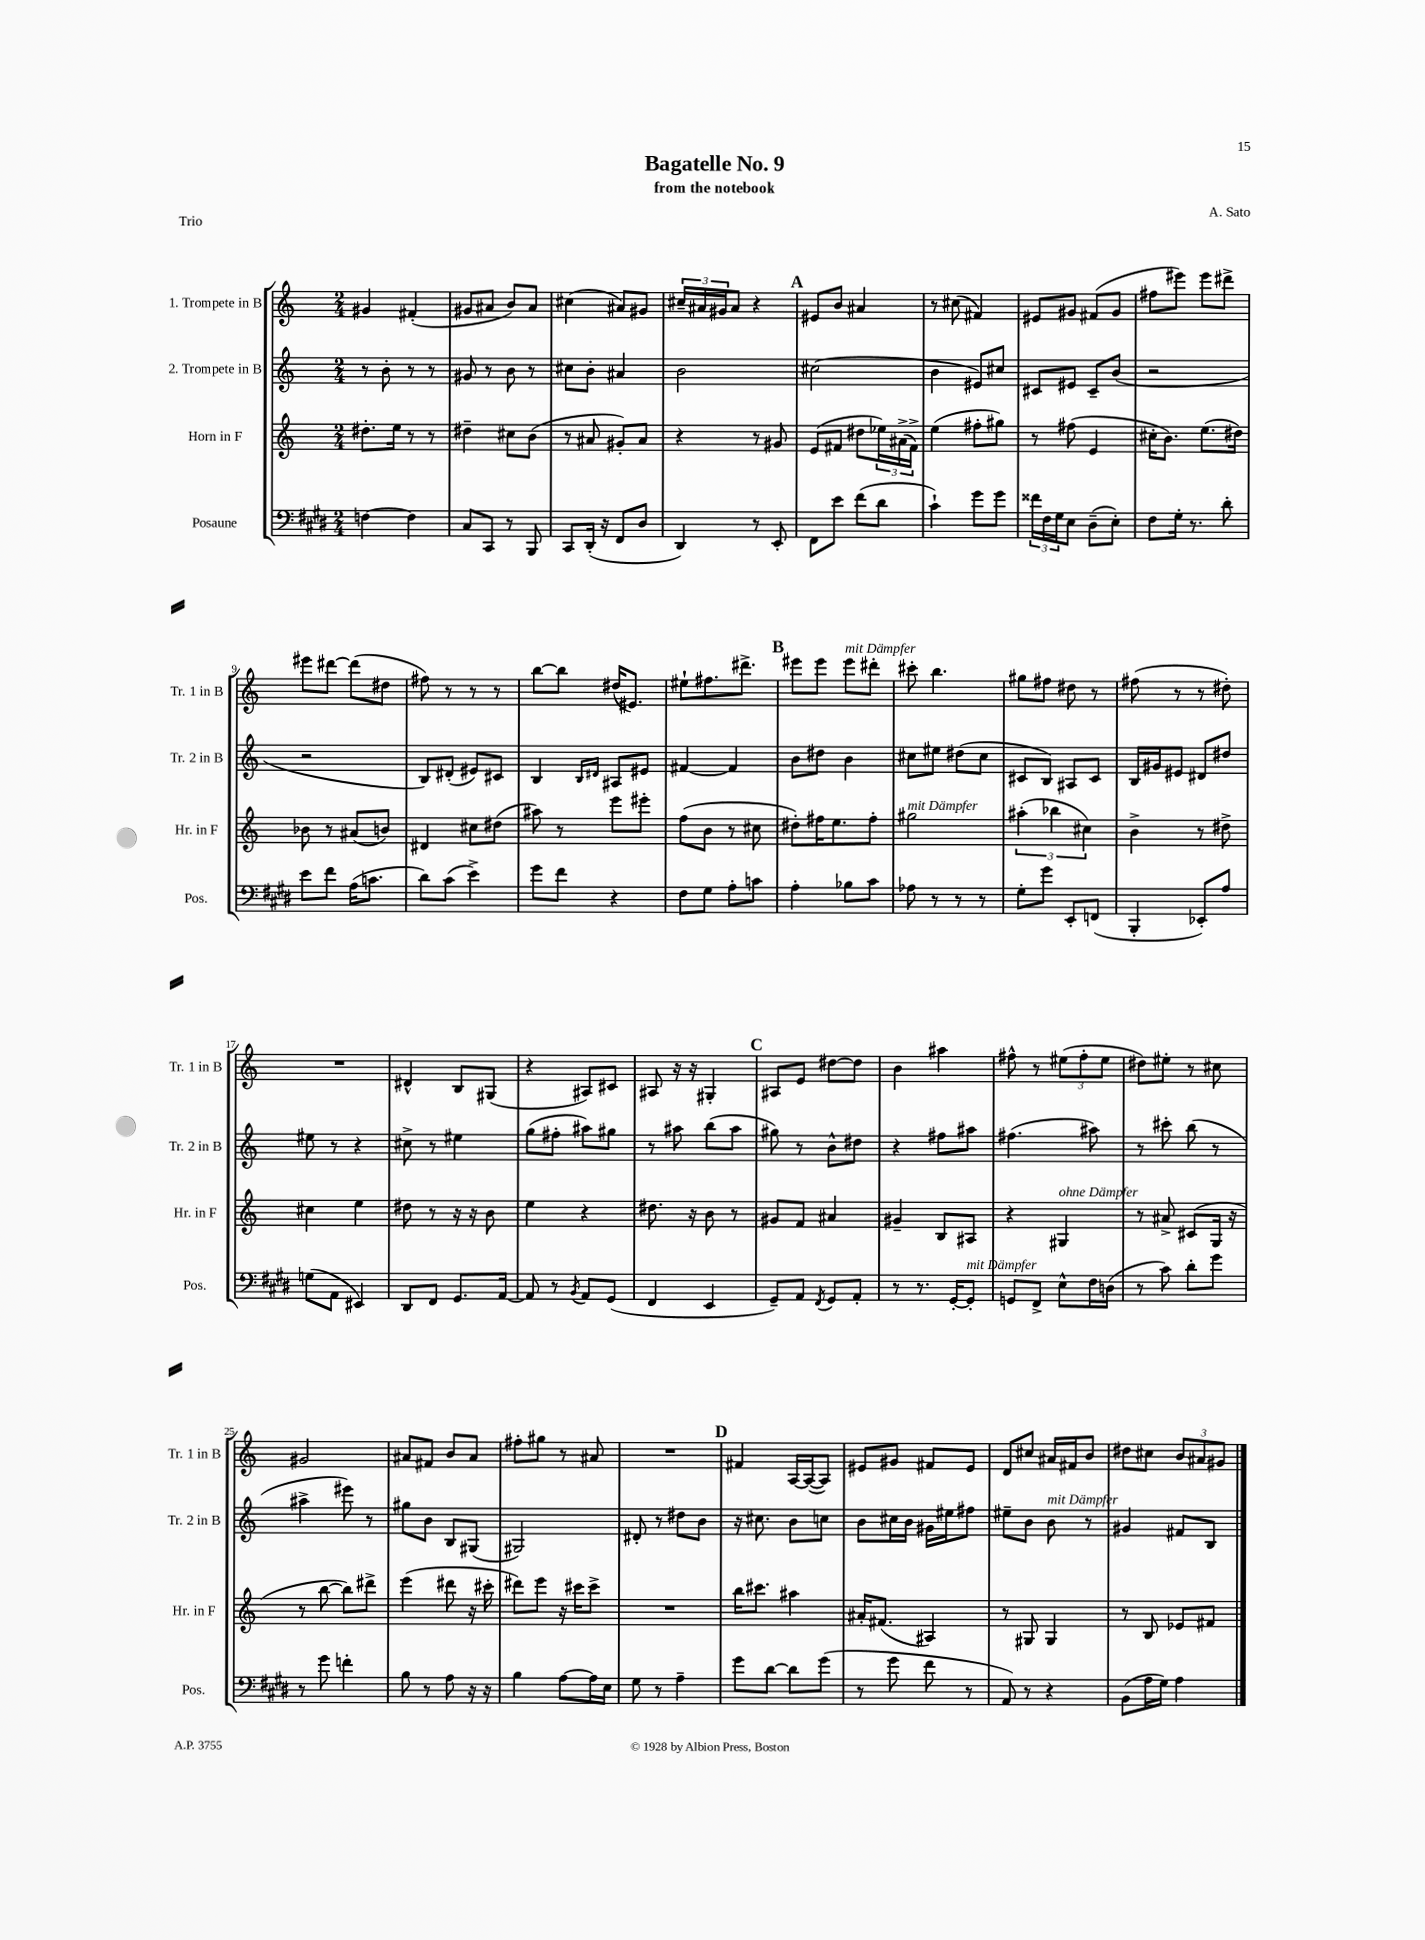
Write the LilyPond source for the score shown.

\header { title = "Bagatelle No. 9" composer = "A. Sato" subtitle = "from the notebook" piece = "Trio" }
<<
\new StaffGroup <<
\new Staff = "s0" \with { instrumentName = "1. Trompete in B" shortInstrumentName = "Tr. 1 in B" } {
    \clef treble \key c \major \numericTimeSignature \time 2/4
    gis'4 fis'4-.( |
    gis'8 ais'8 b'8) ais'8 |
    cis''4( ais'8) gis'8 |
    \tuplet 3/2 { cis''16-- ais'16 gis'16 } ais'8 r4 |
    \mark \markup { \bold "A" } eis'8 b'8 ais'4 |
    r8 cis''8( fis'4) |
    eis'8 gis'8 fis'8( gis'8 |
    fis''8 eis'''8) eis'''8 dis'''8-> |
    eis'''8 dis'''8~ dis'''8( dis''8 |
    fis''8) r8 r8 r8 |
    b''8~ b''8 dis''16( eis'8.) |
    eis''8-! fis''8. dis'''8.-> |
    \mark \markup { \bold "B" } eis'''8 eis'''8 eis'''8^\markup { \italic "mit Dämpfer" } dis'''8-. |
    cis'''8-. b''4. |
    gis''8 fis''8 dis''8 r8 |
    fis''8( r8 r8 dis''8-.) |
    R2 |
    dis'4-^ b8 gis8( |
    r4 ais8) cis'8 |
    ais8 r16 r16 gis4-. |
    \mark \markup { \bold "C" } ais8 e'8 dis''8~ dis''8 |
    b'4 ais''4 |
    fis''8-^ r8 \tuplet 3/2 { eis''8( fis''8-. eis''8 } |
    dis''8) eis''8-. r8 cis''8 |
    gis'2 |
    ais'8 fis'8 b'8 ais'8 |
    fis''8-. gis''8 r8 ais'8 |
    R2 |
    \mark \markup { \bold "D" } fis'4 a16~ a16~( a8) |
    eis'8 gis'8 fis'8 eis'8 |
    d'8 cis''8 ais'16 fis'16 b'8 |
    dis''8 cis''8 \tuplet 3/2 { b'8 ais'8 gis'8 } \bar "|." |
}
\new Staff = "s1" \with { instrumentName = "2. Trompete in B" shortInstrumentName = "Tr. 2 in B" } {
    \clef treble \key c \major \numericTimeSignature \time 2/4
    r8 b'8-. r8 r8 |
    gis'8 r8 b'8 r8 |
    cis''8 b'8-. ais'4 |
    b'2 |
    \mark \markup { \bold "A" } cis''2( |
    b'4 eis'8) cis''8 |
    cis'8 eis'8 cis'8-- b'8( |
    r2 |
    r2 |
    b8) dis'8-.( eis'8) cis'8 |
    b4 \grace { b16 dis'16 } ais8 eis'8 |
    fis'4~ fis'4 |
    \mark \markup { \bold "B" } b'8 dis''8 b'4 |
    cis''8 eis''8 dis''8( cis''8 |
    cis'8 b8) ais8 cis'8 |
    b16 gis'16 eis'8 dis'8 dis''8 |
    eis''8 r8 r4 |
    cis''8-> r8 eis''4 |
    g''8( fis''8-. ais''8) gis''8 |
    r8 ais''8 b''8( ais''8 |
    \mark \markup { \bold "C" } gis''8) r8 b'8-^ dis''8 |
    r4 fis''8 ais''8 |
    fis''4.( ais''8) |
    r8 cis'''8-. b''8( r8 |
    ais''4-> eis'''8) r8 |
    gis''8 b'8 b8 gis8( |
    gis2) |
    dis'8-. r8 dis''8 b'8 |
    \mark \markup { \bold "D" } r16 cis''8. b'8 c''8 |
    b'8 cis''16 b'16 gis'16 eis''16 fis''8 |
    eis''8-- b'8 b'8^\markup { \italic "mit Dämpfer" } r8 |
    gis'4 fis'8 b8 \bar "|." |
}
\new Staff = "s2" \with { instrumentName = "Horn in F" shortInstrumentName = "Hr. in F" } {
    \clef treble \key c \major \numericTimeSignature \time 2/4
    dis''8.-. e''16 r8 r8 |
    dis''4-- cis''8 b'8( |
    r8 ais'8 gis'8-.) ais'8 |
    r4 r8 gis'8 |
    \mark \markup { \bold "A" } e'8( fis'8 dis''8 \tuplet 3/2 { ees''16) ais'16->( fis'16->) } |
    e''4( fis''8-. gis''8) |
    r8 fis''8( e'4 |
    cis''16-. b'8.) e''8.( dis''16) |
    bes'8 r8 ais'8( b'8) |
    dis'4 cis''8 dis''8( |
    ais''8) r8 e'''8 eis'''8-. |
    f''8( b'8 r8 cis''8 |
    \mark \markup { \bold "B" } dis''8-.) fis''16 e''8. fis''8-. |
    gis''2^\markup { \italic "mit Dämpfer" } |
    \tuplet 3/2 { ais''4-.( bes''4 cis''4) } |
    b'4-> r8 dis''8-> |
    cis''4 e''4 |
    dis''8 r8 r16 r16 b'8 |
    e''4 r4 |
    dis''8. r16 b'8 r8 |
    \mark \markup { \bold "C" } gis'8 f'8 ais'4 |
    gis'4-- b8 ais8 |
    r4 gis4^\markup { \italic "ohne Dämpfer" } |
    r8 ais'8-> cis'8( g16 r16 |
    r8 b''8~ b''8) dis'''8-> |
    e'''4( dis'''8 r16 cis'''16-. |
    dis'''8) e'''8 r16 cis'''16 cis'''8-> |
    R2 |
    \mark \markup { \bold "D" } b''16 cis'''8. ais''4 |
    ais'16-. fis'8.( ais4) |
    r8 gis8 gis4 |
    r8 b8 ees'8 fis'8 \bar "|." |
}
\new Staff = "s3" \with { instrumentName = "Posaune" shortInstrumentName = "Pos." } {
    \clef bass \key e \major \numericTimeSignature \time 2/4
    f4~ f4 |
    cis8 cis,8 r8 b,,8 |
    cis,8 dis,16-.( r16 fis,8 dis8 |
    dis,4) r8 e,8-. |
    \mark \markup { \bold "A" } fis,8 e'8 fis'8( dis'8 |
    cis'4-!) gis'8 gis'8 |
    \tuplet 3/2 { fisis'16 fis16 gis16 } e8 dis8--( e8-.) |
    fis8 gis16-. r8. dis'8-. |
    e'8 fis'8 a16( c'8. |
    dis'8) cis'8( e'4->) |
    gis'8 fis'8 r4 |
    fis8 gis8 a8-. c'8 |
    \mark \markup { \bold "B" } a4-. bes8 cis'8 |
    aes8 r8 r8 r8 |
    gis8-. gis'8 e,8-. f,8( |
    b,,4-. ees,8-.) a8 |
    g8( a,8 eis,4) |
    dis,8 fis,8 gis,8. a,16~ |
    a,8 r8 \acciaccatura { b,8 } a,8 gis,8( |
    fis,4 e,4 |
    \mark \markup { \bold "C" } gis,8--) a,8 \acciaccatura { fis,8 } gis,8 a,8-. |
    r8 r8. gis,16~-. gis,8-.^\markup { \italic "mit Dämpfer" } |
    g,8 fis,8-> e8-^ fis16 d16( |
    r8 cis'8) dis'8-. gis'8 |
    r8 gis'8 f'4-. |
    b8 r8 a8 r16 r16 |
    b4 a8~ a16 e16 |
    gis8 r8 a4-- |
    \mark \markup { \bold "D" } gis'8 dis'8~ dis'8 gis'8( |
    r8 gis'8 fis'8 r8 |
    a,8) r8 r4 |
    b,8( a16 gis16) a4 \bar "|." |
}
>>
>>
